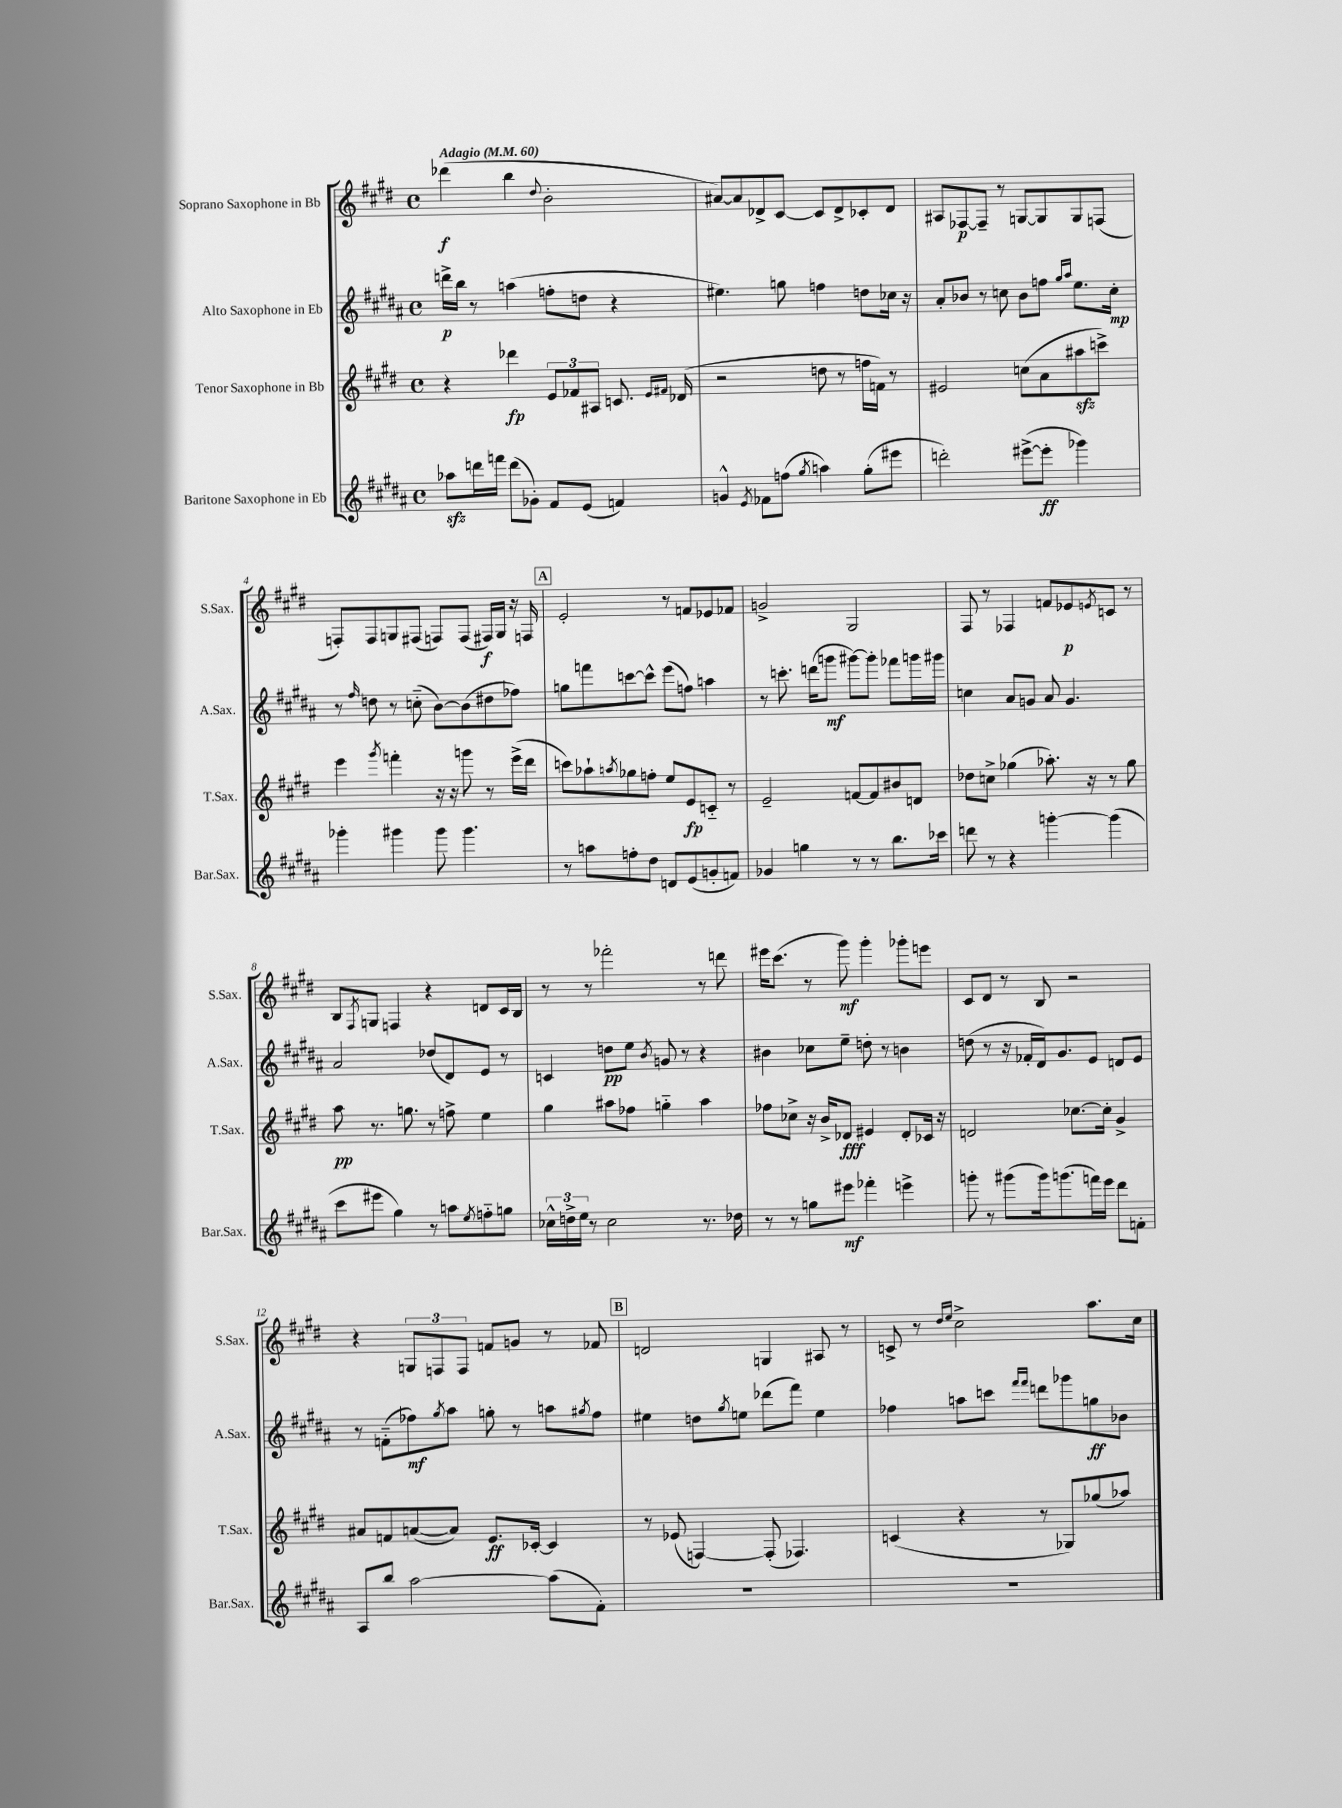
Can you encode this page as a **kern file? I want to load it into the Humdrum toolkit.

**kern	**kern	**kern	**kern
*staff4	*staff3	*staff2	*staff1
*clefG2	*clefG2	*clefG2	*clefG2
*k[f#c#g#d#a#]	*k[f#c#g#d#]	*k[f#c#g#d#a#]	*k[f#c#g#d#]
*M4/4	*M4/4	*M4/4	*M4/4
*met(c)	*met(c)	*met(c)	*met(c)
*MM60	*MM60	*MM60	*MM60
8aa-	4r	16ddd^	(4ddd-
.	.	16bb	.
16ddd	.	8r	.
16fff	.	.	.
(8ddd	4ddd-	(4aa	4bb
8g-')	.	.	.
.	.	.	8qqdd#
8f#	12e	8ff'	2b'
.	12f-	.	.
(8e	.	8dd	.
.	12A#	.	.
4f)	8.c	4r	.
.	16qqe	.	.
.	16qqf#	.	.
.	(16d-	.	.
=	=	=	=
4g^^	2r	4.ee#)	[8a#)
.	.	.	8a#]
8qe	.	.	.
8f-	.	.	8d-^
(8ff	.	8gg	[8c#
8qgg#	.	.	.
4aa)	8dd	4ff	8c#]
.	8r	.	8d-^
(8gg#'	16ff	8dd	8c-'
.	16f)	.	.
8eee#	8r	16cc-	8d-
.	.	16r	.
=	=	=	=
2ddd')	2e#	8a#'	8A#
.	.	8b-	[8F-
.	.	8r	8F-~]
.	.	8cc	8r
([8eee#^	(8cc	8b-	[8G
8eee#']	8a	8ff	8G]
.	.	16qqgg#	.
.	.	16qqaa#	.
4ggg-)	8aa#	8.ee	8G
.	8ccc^)	.	(8F
.	.	16cc'	.
=	=	=	=
4ggg-'	4eee	8r	8F')
.	.	16qqff#	.
.	.	8dd	8F
.	8qggg#	.	.
4ggg#	4fff'	8r	8G
.	.	(8cc'~	(8F#
8ggg#	16r	[8b)	8F)
.	16r	.	.
4.ggg#	8ggg	(8b]	(8F
.	8r	8dd#	16F#)
.	.	.	16G
.	(16eee^	8ff-)	16r
.	16ddd#	.	16F
=	=	=	=
8r	8ccc)	8gg	2e'
8aa	8aa-`	8fff	.
.	8qaa	.	.
8ff'	8gg-	[8ccc	.
8dd#	8ff'	8ccc^^]	.
8d	8ee	(8eee	8r
(8e	8e	8ff)	8f
8g'	8c'~	4aa	8e-
8f)	8r	.	8f-
=	=	=	=
4g-	2e~	8r	2g^
.	.	8.ccc'	.
4gg	.	.	.
.	.	(16ddd	.
.	.	8ggg	.
8r	[8f	[8ggg#)	2G#
8r	8f]	8ggg#']	.
8.bb	8b#	8fff-	.
.	8d	16ggg	.
16ccc-	.	16ggg#	.
=	=	=	=
8ddd	8dd-	4cc	8F#
8r	8cc^	.	8r
4r	(4gg-	8a#	4F-
.	.	8g	.
[4ggg'	8.aa-')	8a#	8f
.	.	4.g	8e-
.	16r	.	.
.	.	.	8qe
(4ggg]	8r	.	8c
.	8gg-	.	8r
=	=	=	=
8ccc#	8aa	2a#	8B
.	.	.	8qF#
8eee#	8.r	.	8G
4gg#)	.	.	4F
.	8.gg	.	.
8r	8r	(8dd-	4r
8aa	8ff^	8d#)	.
8qee	.	.	.
8ff'~	4ee	8e	8d
8gg	.	8r	16c#
.	.	.	16B
=	=	=	=
24cc-^^	4gg#	4c	8r
24dd^	.	.	.
24ee	.	.	.
8r	.	.	8r
2cc-	8aa#	8dd	2fff-'
.	8ff-	8ee	.
.	.	8qb	.
.	4gg'~	8g	.
.	.	8r	.
8.r	4aa#	4r	8r
.	.	.	8ddd
16dd-	.	.	.
=	=	=	=
8r	8ff-	4b#	16eee#
.	.	.	(8.ccc#
8r	8cc-^	.	.
8gg	16r	8cc-	8r
.	16b^	.	.
8eee#	8d-	8ee~	8ggg#)
4fff-'	4e#	8dd'	4ggg#'
.	.	8r	.
4eee^	8d-'	4b	8ggg-'
.	16c-	.	8eee
.	16r	.	.
=	=	=	=
8ggg'	2d	(8dd	8c#
8r	.	8r	8d#
(8ggg#	.	16r	8r
.	.	16f-'	.
16ggg#)	.	16d#)	8B
(8.ggg	.	8.g#	.
.	[8.cc-	.	2r
16fff)	.	8e	.
16eee	16cc-']	.	.
8ddd#	4g#^	8d	.
8f'	.	8e	.
=	=	=	=
8A#	8a#	8r	4r
8bb	8f	(8f'~	.
[2aa#	([8a	8ff-)	12G
.	.	.	12F
.	.	8qgg#	.
.	8a])	8aa#	.
.	.	.	12F
.	8.e	8gg'	8f
.	.	8r	8g
.	[16c-'	.	.
(8aa#]	4c-]	8aa	8r
.	.	8qgg#	.
8f#')	.	8ff-	8f-
=	=	=	=
1r	8r	4ee#	2d
.	(8e-	.	.
.	[4F)	8dd	.
.	.	8qgg#	.
.	.	8ee	.
.	(8F']	(8ddd-	4G
.	4.F-)	8fff#)	.
.	.	4ee	8A#
.	.	.	8r
=	=	=	=
1r	(4c	4ff-	8c^
.	.	.	8r
.	.	.	16qqdd#
.	.	.	16qqee
.	4r	8aa	2cc#^
.	.	8ccc	.
.	.	16qqfff#	.
.	.	16qqfff#	.
.	8r	8ddd	.
.	8G-)	8ggg-	.
.	(8gg-	8gg	8.aa
.	8aa-)	8b-	.
.	.	.	16cc#
==	==	==	==
*-	*-	*-	*-
